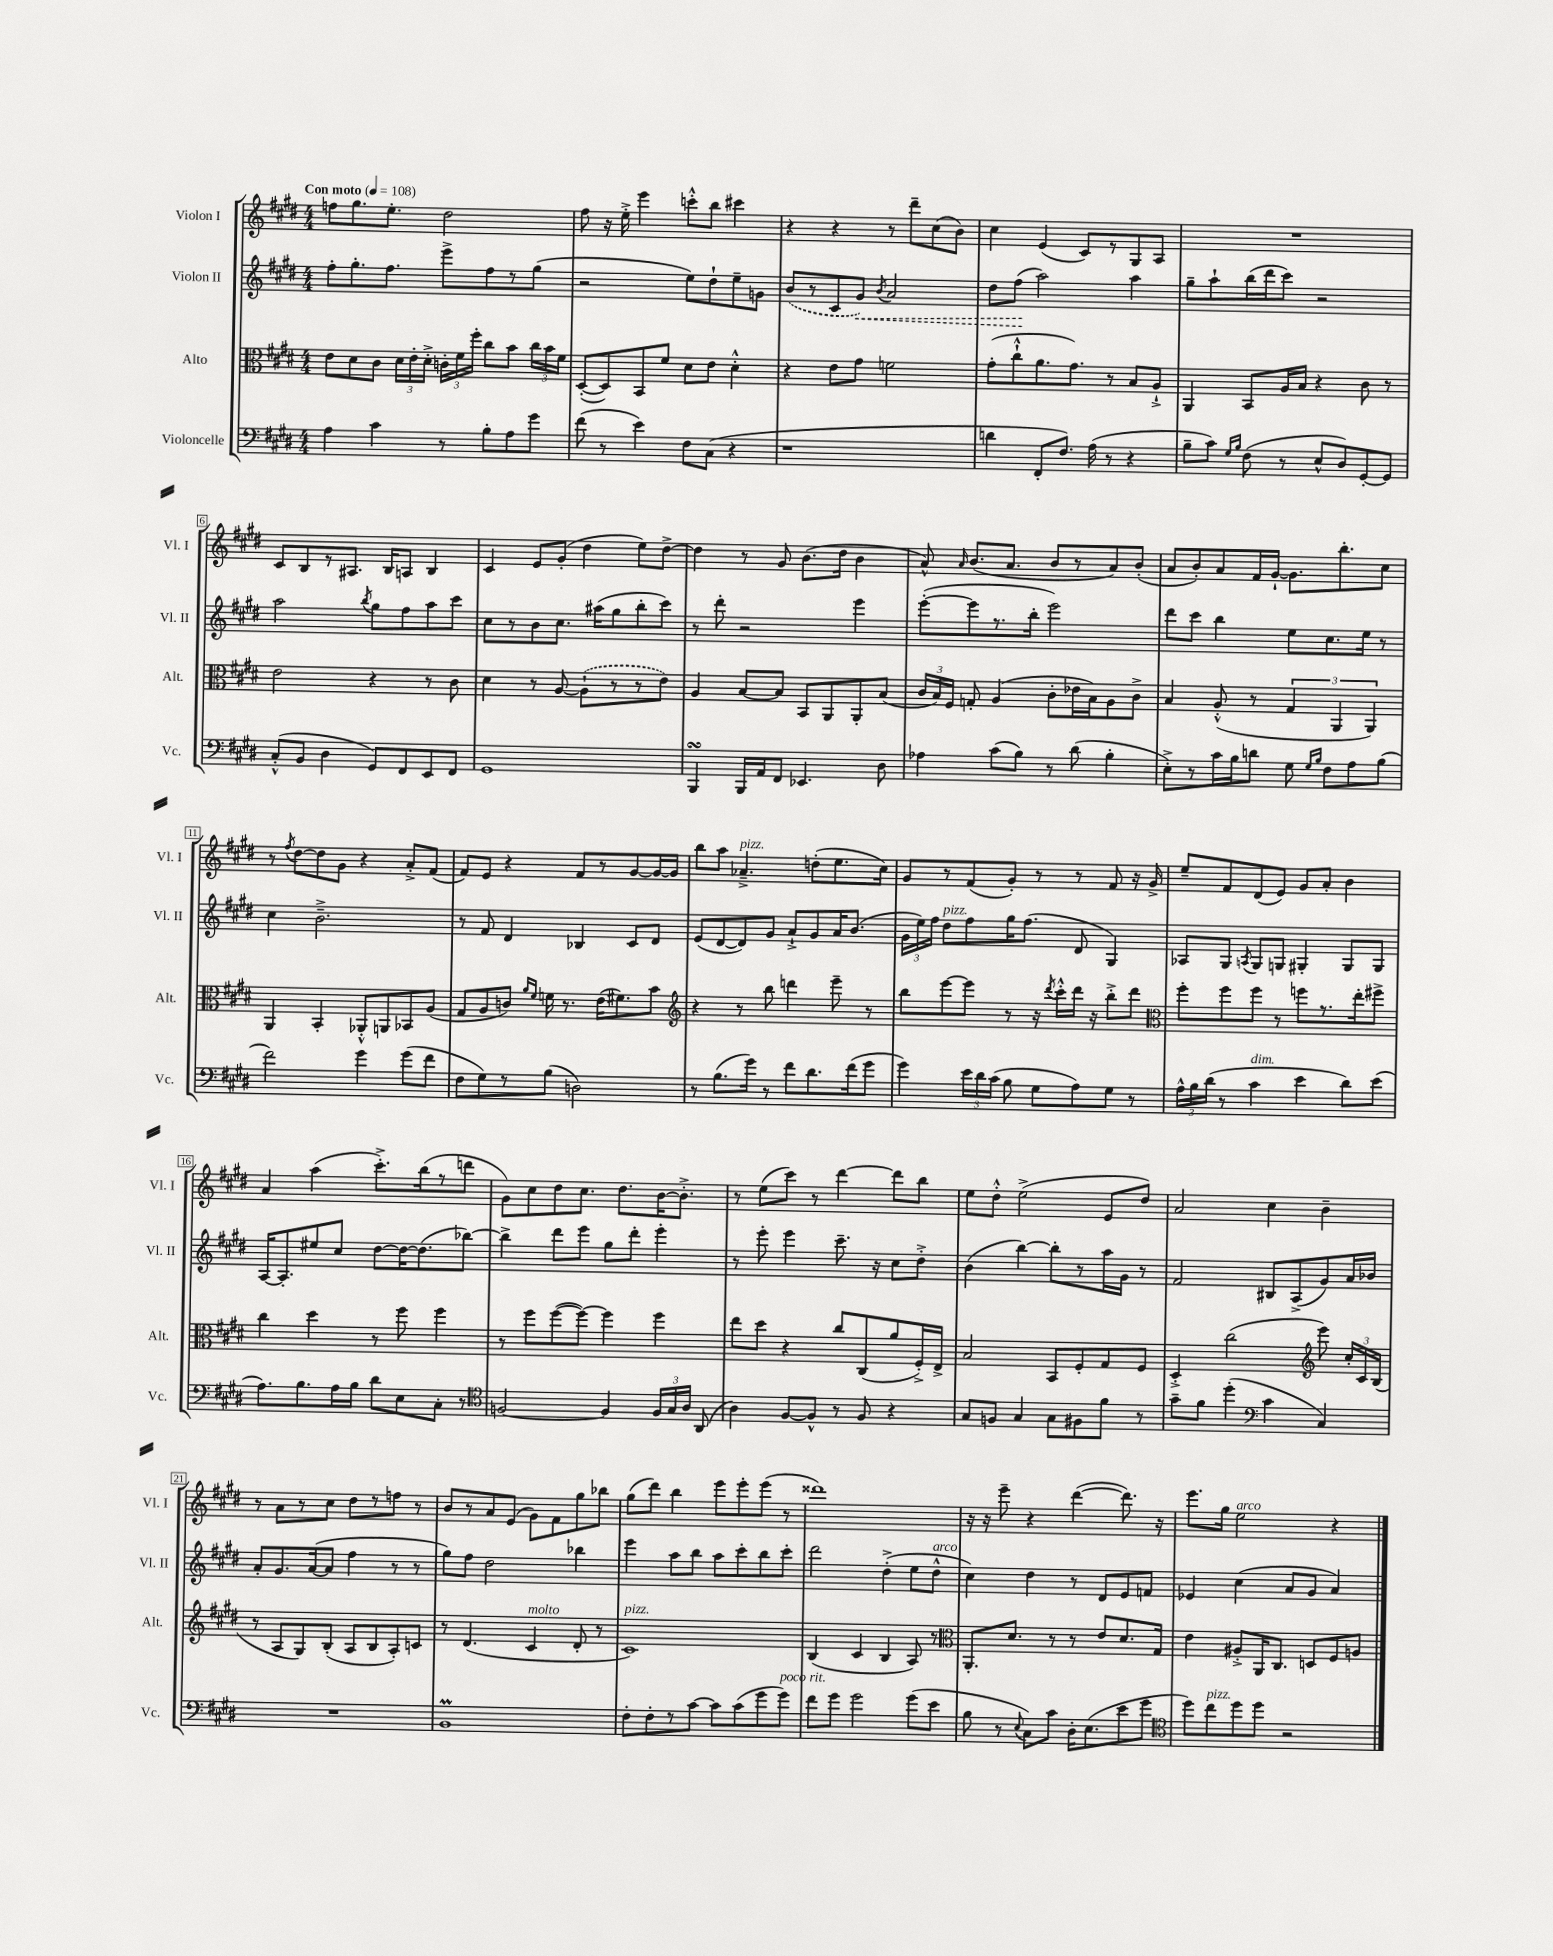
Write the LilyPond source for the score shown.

<<
\new StaffGroup <<
\new Staff = "s0" \with { instrumentName = "Violon I" shortInstrumentName = "Vl. I" } {
    \clef treble \key e \major \numericTimeSignature \time 4/4 \tempo "Con moto" 4 = 108
    \autoBeamOff f''8[ gis''8. e''8.]-. dis''2 |
    fis''8 r16 e''16-.-> e'''4 c'''8[-.-^ b''8] cis'''4 |
    r4 r4 r8 dis'''8[-- cis''8( b'8]) |
    cis''4 e'4( cis'8[) r8 gis8 a8] |
    R1 |
    cis'8[ b8 r8 ais8.] b16[ a8] b4 |
    cis'4 e'8[ gis'8]-.( dis''4 e''8[) dis''8]~-> |
    dis''4 r8 gis'8 b'8.[( dis''16] b'4 |
    a'8-^) \grace { a'16 } b'8.[( a'8.] b'8[ r8 a'8) b'8]-.( |
    a'8[ b'8-.) a'8 fis'16 gis'16]~-! gis'8.[ b''8.-. cis''8] |
    r8 \acciaccatura { fis''8 } dis''8[~ dis''8 gis'8] r4 a'8[-.-> fis'8]( |
    fis'8[) e'8] r4 fis'8[ r8 gis'8~ gis'16~ gis'16] |
    b''8[ a''8] aes'4.--->^\markup { \italic "pizz." } d''8[-.( e''8. cis''16]) |
    gis'8[ r8 fis'8( gis'8]-.) r8 r8 fis'8 r16 gis'16-> |
    e''8[-- fis'8 dis'8( e'8]) gis'8[ a'8]-. b'4 |
    a'4 a''4( cis'''8.[-.->) b''16( r8 d'''8] |
    gis'8[) cis''8 dis''8 cis''8.] dis''8.[ b'16~ b'8.]-.-> |
    r8 e''8[( cis'''8]) r8 dis'''4~ dis'''8[ b''8] |
    e''8[ dis''8]-.-^ e''2->( e'8[ dis''8]) |
    a'2 cis''4 b'4-- |
    r8 a'8[ r8 cis''8] dis''8[ r8 f''8] r8 |
    b'8[ r8 a'8 e'8]( gis'8[) fis'8 gis''8 bes''8] |
    gis''8[( dis'''8]) b''4 e'''8[ e'''8-. e'''8]( r8 |
    disis'''1) |
    r16 r16 e'''8-- r4 dis'''4~( dis'''8.) r16 |
    e'''8.[ gis''16] e''2^\markup { \italic "arco" } r4 \bar "|." |
}
\new Staff = "s1" \with { instrumentName = "Violon II" shortInstrumentName = "Vl. II" } {
    \clef treble \key e \major \numericTimeSignature \time 4/4
    \autoBeamOff fis''8[-. gis''8.-. fis''8.] e'''8[-> fis''8 r8 gis''8]( |
    r2 e''8[) dis''8-! e''8-- g'8] |
    \once \slurDashed b'8[( r8 cis'8 \once \override Hairpin.style = #'dashed-line gis'8]\<) \acciaccatura { b'8 } a'2 |
    dis''8[ fis''8]\!( a''2) a''4 |
    gis''8[-- a''8-! b''16( dis'''16 cis'''8]) r2 |
    a''2 \acciaccatura { b''8 } gis''8[ fis''8 a''8 cis'''8] |
    cis''8[ r8 b'8 cis''8.] ais''16[( gis''8 b''8-. cis'''8]) |
    r8 dis'''8-. r2 e'''4 |
    e'''8[~-.( e'''8 r8. b''16]-. e'''2) |
    dis'''8[ cis'''8] b''4 e''8[ cis''8. e''16] r8 |
    cis''4 b'2.---> |
    r8 fis'8 dis'4 bes4 cis'8[ dis'8] |
    e'8[( dis'8~ dis'8) gis'8] a'8[-!-> gis'8 a'16 b'8.]( |
    \tuplet 3/2 { gis'16[ e''16) fis''16] } dis''8[^\markup { \italic "pizz." } fis''8 gis''16 fis''8.]( dis'8 gis4) |
    aes8[ gis8] \acciaccatura { a8 } gis8[ g8] gis4-. gis8[ gis8] |
    a16[~ a8.-. eis''8 cis''8] dis''8[~ dis''16~ dis''8.( bes''8]~) |
    bes''4-> dis'''8[ e'''8] gis''8[ dis'''8]-. e'''4-. |
    r8 e'''8-. e'''4 cis'''8.-- r16 cis''8[ dis''8]-.-> |
    b'4( b''4~) b''8[-. r8 a''16 gis'16] r8 |
    fis'2 bis8[ a8->( gis'8) a'16 bes'16] |
    a'8[-. gis'8. a'16~( a'8] fis''4 r8 r8 |
    gis''8[) fis''8] dis''2 bes''4 |
    e'''4 a''8[ b''8] a''8[ cis'''8-. b''8 cis'''8]-. |
    dis'''2 dis''4-.->( e''8[ dis''8]-^^\markup { \italic "arco" } |
    cis''4) dis''4 r8 dis'8[ e'8 f'8] |
    ees'4 cis''4( a'8[ gis'8] a'4) \bar "|." |
}
\new Staff = "s2" \with { instrumentName = "Alto" shortInstrumentName = "Alt." } {
    \clef alto \key e \major \numericTimeSignature \time 4/4
    \autoBeamOff e'8[ dis'8 cis'8] \tuplet 3/2 { dis'16[ e'16-. dis'16]-.-> } \tuplet 3/2 { c'16[-. fis'16 fis''16]-. } cis''8[ b'8] \tuplet 3/2 { cis''16[ b'16 fis'16] } |
    dis8[~-.( dis8) b,8 fis'8] dis'8[ e'8] dis'4-.-^ |
    r4 e'8[ gis'8] f'2 |
    gis'8[-.( cis''8-!-^ a'8. gis'8.]) r8 b8[ a8]-!-> |
    a,4 b,8[ a16 b16] r4 cis'8 r8 |
    e'2 r4 r8 cis'8 |
    dis'4 r8 a8~ \once \slurDashed a8[-!( r8 r8 e'8]) |
    a4 b8[~ b8] b,8[ a,8 a,8-. b8]( |
    \tuplet 3/2 { cis'16[ b16) fis16] } g8-. a4( cis'8[-. ees'16 b16) a8 cis'8]-> |
    b4 a8-.-^( r8 \tuplet 3/2 { gis4 a,4 a,4) } |
    a,4 b,4-. aes,8[-.-^ a,8 bes,8 a8]( |
    gis8[ a8 c'8]) \grace { a'16[ fis'16] } f'16 r8. e'16[( fis'8.) b'8] |
    \clef treble r4 r8 b''8 d'''4 e'''8-- r8 |
    b''8[ e'''8~ e'''8] r8 r16 \acciaccatura { dis'''8 } cis'''16[-.-^ dis'''16] r16 b''8[-.-> dis'''8] |
    \clef alto fis''8[-. fis''8 fis''8] r8 f''8[ r8. e''16-. fis''8]-> |
    cis''4 dis''4 r8 fis''8 fis''4 |
    r8 fis''8[ fis''8~( fis''8]~) fis''4 fis''4 |
    e''8[ dis''8] r4 cis''8[ cis8( a'8 fis16-.->) e16]-> |
    b2 b,8[ fis8-. gis8 fis8] |
    dis4-.-> cis''2( \clef treble e'''8) \tuplet 3/2 { cis''16[-. cis'16 b16]( } |
    r8 a8[ gis8) b8]-.( a8[ b8 a8-.) c'8] |
    r8 dis'4.( cis'4^\markup { \italic "molto" } dis'8-. r8 |
    cis'1^\markup { \italic "pizz." }) |
    b4( cis'4 b4 a8) r8 |
    \clef alto a,8.[-. dis'8.] r8 r8 e'8[ dis'8. gis16] |
    e'4 ais8[-.-> a,16 cis8.] d8[ fis8 a8] \bar "|." |
}
\new Staff = "s3" \with { instrumentName = "Violoncelle" shortInstrumentName = "Vc." } {
    \clef bass \key e \major \numericTimeSignature \time 4/4
    \autoBeamOff a4 cis'4 r8 b8[-. a8 gis'8] |
    fis'8( r8 e'4) fis8[ cis8]( r4 |
    r1 |
    d'4 fis,8[-. fis8.]) a16( r8 r4 |
    b8[-- cis'8]) \grace { gis16[ b16] } fis8( r8 e8[-^ dis8) gis,8~-. gis,8] |
    cis8[-.-^( b,8] dis4 gis,8[) fis,8 e,8 fis,8] |
    gis,1 |
    b,,4\turn b,,16[ a,16 fis,8] ees,4. dis8 |
    aes4 cis'8[( b8]) r8 dis'8( b4-. |
    e8[-.->) r8 cis'16 b16 d'8] gis8 \grace { gis16[ b16] } fis8[ a8 b8]( |
    fis'2) gis'4 gis'8[( fis'8] |
    fis8[ gis8) r8 b8]( d2) |
    r8 b8.[( gis'16]) r8 fis'8[ dis'8. fis'16( gis'8] |
    gis'4) \tuplet 3/2 { e'16[ dis'16 cis'16]( } b8 gis8[ a8) gis8] r8 |
    \tuplet 3/2 { a16[-^ b16 dis'16]( } r8 cis'4^\markup { \italic "dim." } e'4 dis'8[) e'8]( |
    a8.[) b8. a16 b16] dis'8[ e8 cis8]-. r8 |
    \clef tenor f2~ f4 \tuplet 3/2 { f16[ gis16 a16] } a,8( |
    a4) fis8[~ fis8]-^ r8 fis8 r4 |
    gis8[ f8] gis4 gis8[ fis8 fis'8] r8 |
    gis'8[-- fis'8] dis''4-.( \clef bass cis'4 cis4) |
    R1 |
    b,1\prall |
    fis8[-. fis8-. r8 cis'8]~ cis'8[ cis'8( gis'8 gis'8]^\markup { \italic "poco rit." }) |
    fis'8[ gis'8] gis'2 gis'8[( e'8] |
    b8 r8 \appoggiatura { e8 } cis8[) cis'8] dis16[-. e8.( e'8 gis'8] |
    \clef tenor dis''8[) cis''8^\markup { \italic "pizz." } dis''8 dis''8] r2 \bar "|." |
}
>>
>>
\layout { \context { \Score \override BarNumber.stencil = #(make-stencil-boxer 0.1 0.3 ly:text-interface::print) } }
